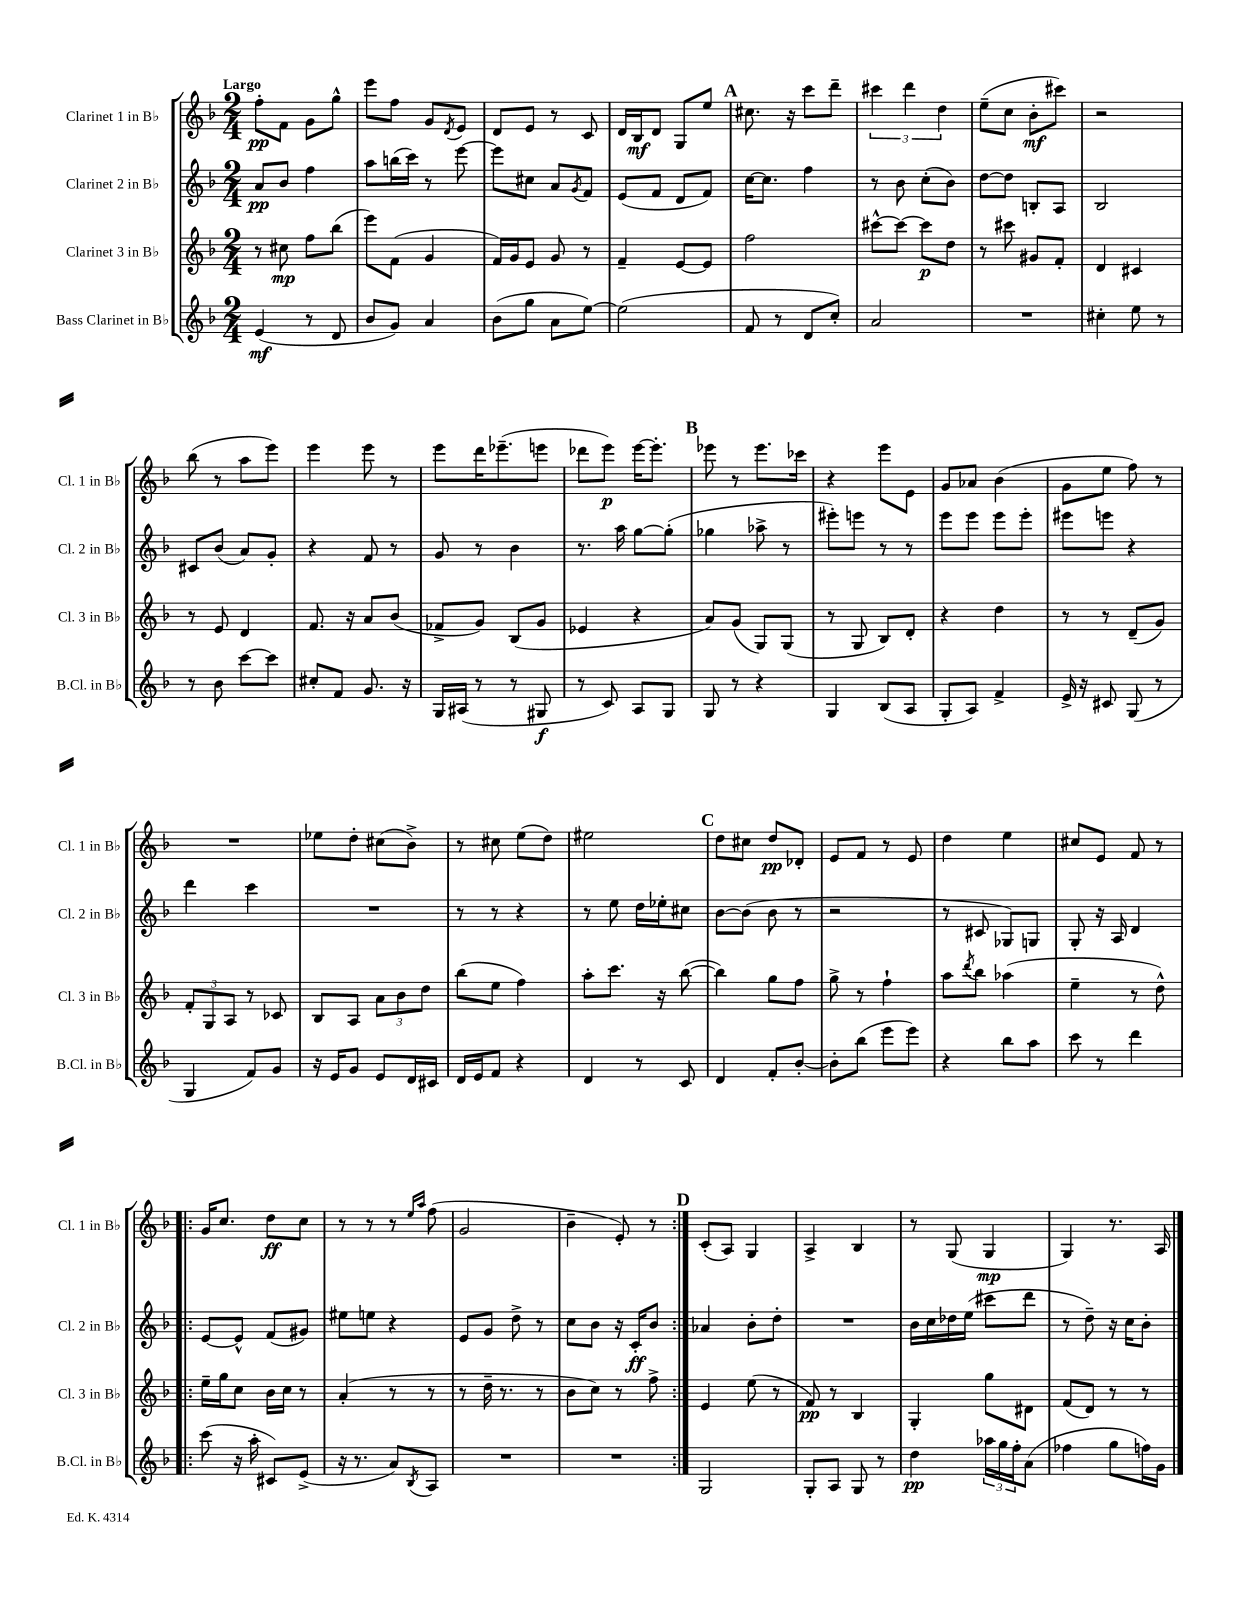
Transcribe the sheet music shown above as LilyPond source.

<<
\new StaffGroup <<
\new Staff = "s0" \with { instrumentName = "Clarinet 1 in Bb" shortInstrumentName = "Cl. 1 in Bb" } {
    \clef treble \key f \major \numericTimeSignature \time 2/4 \tempo "Largo"
    f''8-.\pp f'8 g'8 g''8-^ |
    e'''8 f''8 g'8 \acciaccatura { d'8 } e'8 |
    d'8 e'8 r8 c'8 |
    d'16 bes16\mf d'8 g8 e''8 |
    \mark \markup { \bold "A" } cis''8. r16 c'''8 d'''8-- |
    \tuplet 3/2 { cis'''4 d'''4 d''4 } |
    e''8--( c''8 bes'8-.\mf cis'''8) |
    r2 |
    bes''8( r8 a''8 e'''8) |
    e'''4 e'''8 r8 |
    e'''8 d'''16 ees'''8.--( e'''8 |
    des'''8 e'''8\p) e'''16~ e'''8.-. |
    \mark \markup { \bold "B" } ees'''8 r8 ees'''8. ces'''16 |
    r4 e'''8 e'8 |
    g'8 aes'8 bes'4( |
    g'8 e''8 f''8) r8 |
    R2 |
    ees''8 d''8-. cis''8( bes'8->) |
    r8 cis''8 e''8( d''8) |
    eis''2 |
    \mark \markup { \bold "C" } d''8 cis''8 d''8\pp des'8-. |
    e'8 f'8 r8 e'8 |
    d''4 e''4 |
    cis''8 e'8 f'8 r8 |
    \repeat volta 2 { g'16 c''8. d''8\ff c''8 |
    r8 r8 r8 \grace { e''16 a''16 } f''8( |
    g'2 |
    bes'4-- e'8-.) r8 | }
    \mark \markup { \bold "D" } c'8-.( a8) g4 |
    a4-> bes4 |
    r8 g8( g4\mp |
    g4) r8. a16 \bar "|." |
}
\new Staff = "s1" \with { instrumentName = "Clarinet 2 in Bb" shortInstrumentName = "Cl. 2 in Bb" } {
    \clef treble \key f \major \numericTimeSignature \time 2/4
    a'8\pp bes'8 f''4 |
    a''8 b''16( c'''16) r8 e'''8~ |
    e'''8 cis''8 a'8 \acciaccatura { g'8 } f'8 |
    e'8( f'8 d'8 f'8) |
    \mark \markup { \bold "A" } c''16~ c''8. f''4 |
    r8 bes'8 c''8-.( bes'8) |
    d''8~ d''8 b8-. a8 |
    bes2 |
    cis'8 bes'8( a'8) g'8-. |
    r4 f'8 r8 |
    g'8 r8 bes'4 |
    r8. a''16 g''8~ g''8-.( |
    \mark \markup { \bold "B" } ges''4 aes''8-> r8 |
    eis'''8-.) e'''8 r8 r8 |
    e'''8 e'''8 e'''8 e'''8-. |
    eis'''8 e'''8 r4 |
    d'''4 c'''4 |
    R2 |
    r8 r8 r4 |
    r8 e''8 d''16 ees''16-. cis''8 |
    \mark \markup { \bold "C" } bes'8~ bes'8( bes'8 r8 |
    r2 |
    r8 cis'8 ges8) g8 |
    g8-. r16 a16 d'4 |
    \repeat volta 2 { e'8~ e'8-^ f'8( gis'8) |
    eis''8 e''8 r4 |
    e'8 g'8 d''8-> r8 |
    c''8 bes'8 r16 c'16-.\ff bes'8 | }
    \mark \markup { \bold "D" } aes'4 bes'8-. d''8-. |
    R2 |
    bes'16 c''16 des''16 e''16( cis'''8 d'''8 |
    r8 d''8--) r16 c''16 bes'8-. \bar "|." |
}
\new Staff = "s2" \with { instrumentName = "Clarinet 3 in Bb" shortInstrumentName = "Cl. 3 in Bb" } {
    \clef treble \key f \major \numericTimeSignature \time 2/4
    r8 cis''8\mp f''8 bes''8( |
    e'''8) f'8( g'4 |
    f'16) g'16 e'8 g'8 r8 |
    f'4-- e'8~ e'8 |
    \mark \markup { \bold "A" } f''2 |
    cis'''8~-^ cis'''8~ cis'''8\p d''8 |
    r8 cis'''8 gis'8 f'8-. |
    d'4 cis'4 |
    r8 e'8 d'4 |
    f'8. r16 a'8 bes'8( |
    fes'8-> g'8) bes8( g'8 |
    ees'4 r4 |
    \mark \markup { \bold "B" } a'8) g'8( g8) g8( |
    r8 g8 bes8) d'8-. |
    r4 d''4 |
    r8 r8 d'8--( g'8) |
    \tuplet 3/2 { f'8-. g8 a8 } r8 ces'8 |
    bes8 a8 \tuplet 3/2 { a'8 bes'8 d''8 } |
    bes''8( e''8 f''4) |
    a''8-. c'''8. r16 bes''8~( |
    \mark \markup { \bold "C" } bes''4) g''8 f''8 |
    g''8-> r8 f''4-! |
    a''8 \acciaccatura { d'''8 } bes''8 aes''4( |
    e''4-- r8 d''8-^) |
    \repeat volta 2 { e''16-- g''16 c''8 bes'16 c''16 r8 |
    a'4-.( r8 r8 |
    r8 d''16-- r8. r8 |
    bes'8 c''8) r8 f''8-> | }
    \mark \markup { \bold "D" } e'4 e''8( r8 |
    f'8\pp) r8 bes4 |
    g4-. g''8 dis'8 |
    f'8( d'8) r8 r8 \bar "|." |
}
\new Staff = "s3" \with { instrumentName = "Bass Clarinet in Bb" shortInstrumentName = "B.Cl. in Bb" } {
    \clef treble \key f \major \numericTimeSignature \time 2/4
    e'4\mf( r8 d'8 |
    bes'8 g'8) a'4 |
    bes'8( g''8 a'8 e''8~) |
    e''2( |
    \mark \markup { \bold "A" } f'8 r8 d'8 c''8-.) |
    a'2 |
    R2 |
    cis''4-. e''8 r8 |
    r8 bes'8 c'''8~ c'''8 |
    cis''8-. f'8 g'8. r16 |
    g16 ais16( r8 r8 gis8\f |
    r8 c'8) a8 g8 |
    \mark \markup { \bold "B" } g8 r8 r4 |
    g4 bes8( a8 |
    g8-. a8) f'4-> |
    e'16-> r16 cis'8 g8( r8 |
    g4 f'8) g'8 |
    r16 e'16 g'8 e'8 d'16 cis'16 |
    d'16 e'16 f'8 r4 |
    d'4 r8 c'8 |
    \mark \markup { \bold "C" } d'4 f'8-. bes'8~-. |
    bes'8-. bes''8( e'''8 e'''8) |
    r4 bes''8 a''8 |
    c'''8 r8 d'''4 |
    \repeat volta 2 { c'''8( r16 a''16-. cis'8) e'8->( |
    r16 r8. a'8) \acciaccatura { bes8 } a8 |
    R2 |
    R2 | }
    \mark \markup { \bold "D" } g2 |
    g8-. a8 g8 r8 |
    d''4\pp \tuplet 3/2 { aes''16 g''16 f''16-. } a'8( |
    fes''4 g''8 f''16) g'16 \bar "|." |
}
>>
>>
\layout { \context { \Score \remove "Bar_number_engraver" } }
